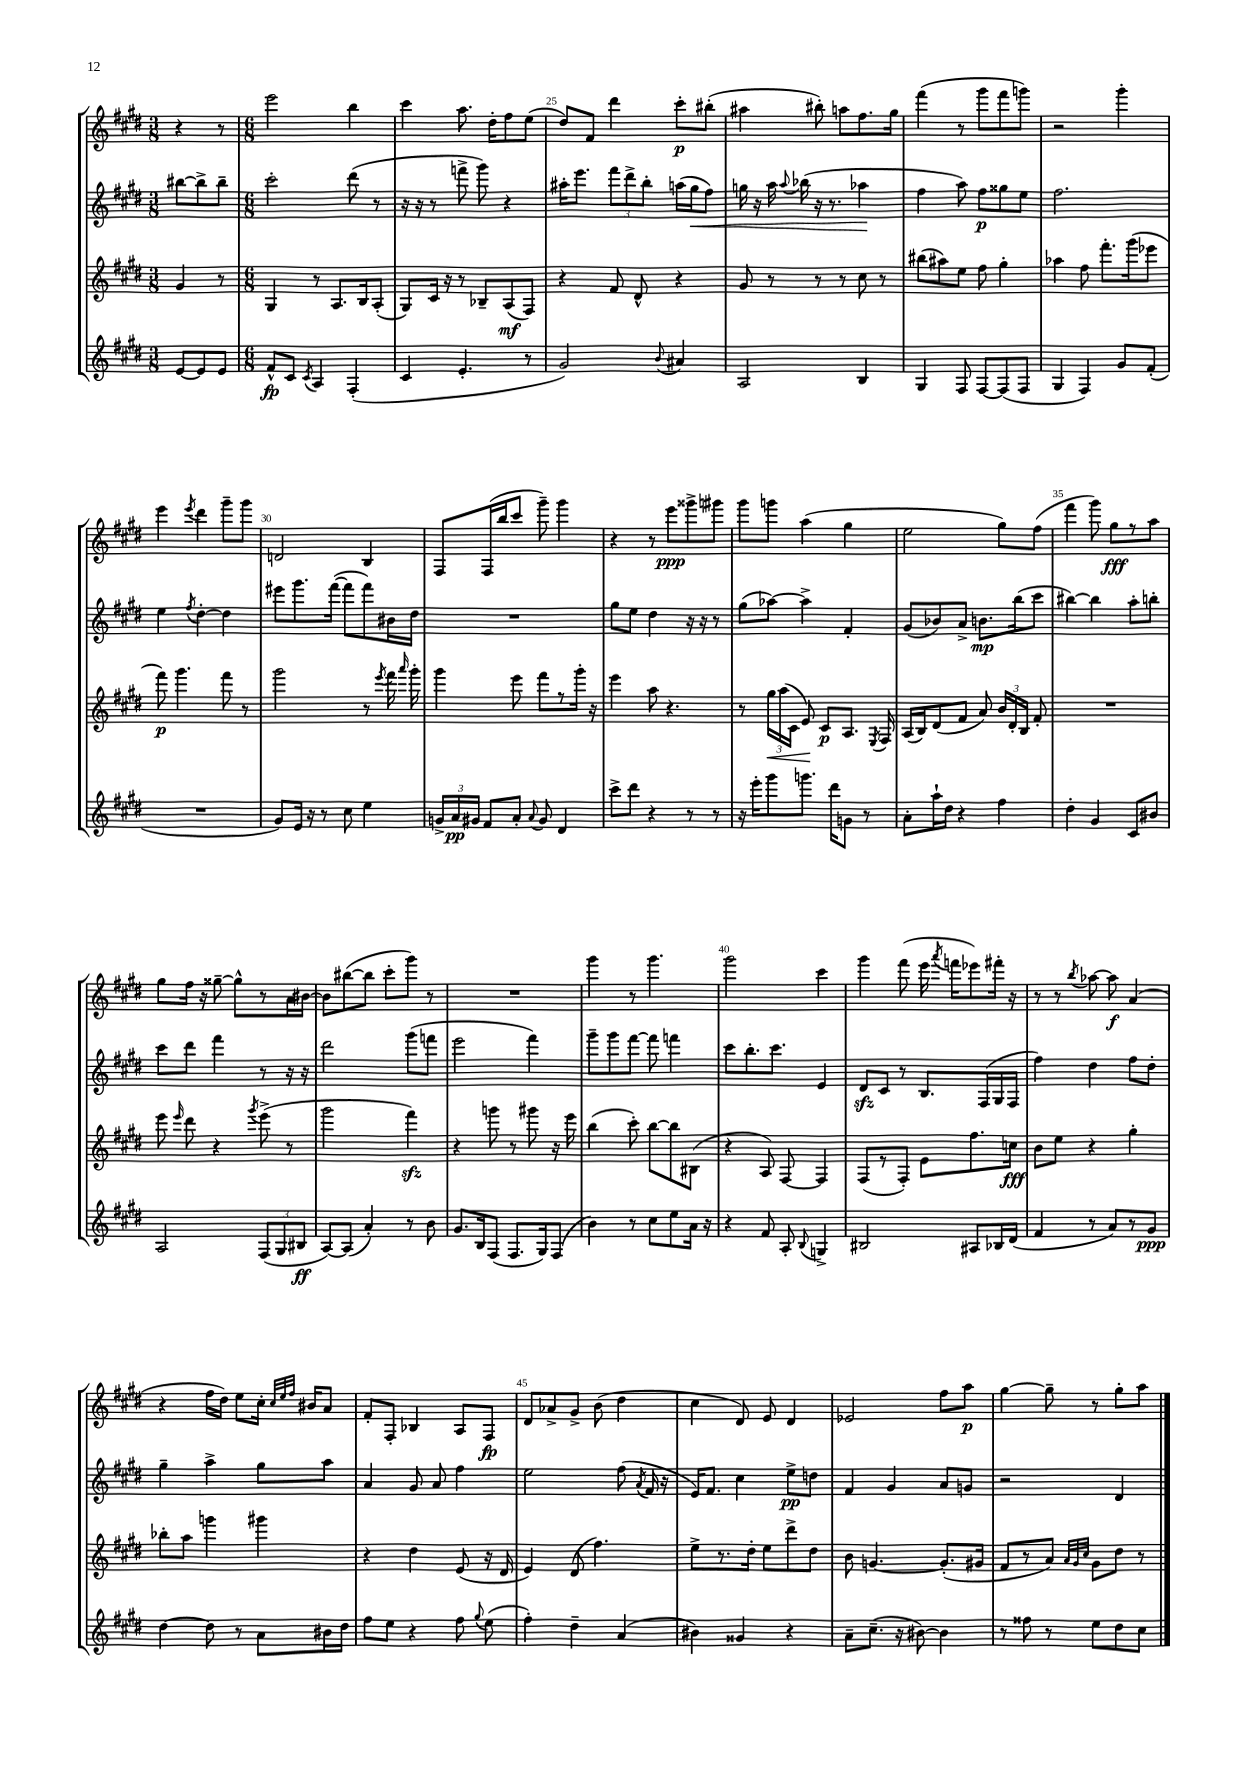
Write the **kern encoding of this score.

**kern	**dynam	**kern	**dynam	**kern	**dynam	**kern	**dynam
*part4	*part4	*part3	*part3	*part2	*part2	*part1	*part1
*staff4	*staff4	*staff3	*staff3	*staff2	*staff2	*staff1	*staff1
*clefG2	*	*clefG2	*	*clefG2	*	*clefG2	*
*k[f#c#g#d#]	*	*k[f#c#g#d#]	*	*k[f#c#g#d#]	*	*k[f#c#g#d#]	*
*M3/8	*	*M3/8	*	*M3/8	*	*M3/8	*
=22	=22	=22	=22	=22	=22	=22	=22
[8e/L	.	4g#/	.	[8bb#X\L	.	4r	.
8e/]	.	.	.	8bb#^\]	.	.	.
8e/J	.	8r	.	8bb#~\J	.	8r	.
=23	=23	=23	=23	=23	=23	=23	=23
*M6/8	*	*M6/8	*	*M6/8	*	*M6/8	*
8f#^^/L	fp	4G#/	.	2ccc#'\	.	2eee\	.
8c#/J	.	.	.	.	.	.	.
8qc#/	.	.	.	.	.	.	.
4A/	.	8r	.	.	.	.	.
.	.	8.A/L	.	.	.	.	.
(4F#'/	.	.	.	(8ddd#\	.	4bb\	.
.	.	16B/k	.	.	.	.	.
.	.	(8A'/J	.	8r	.	.	.
=24	=24	=24	=24	=24	=24	=24	=24
4c#/	.	8G#/L)	.	16r	.	4ccc#\	.
.	.	.	.	16r	.	.	.
.	.	16c#/Jk	.	8r	.	.	.
.	.	16r	.	.	.	.	.
4.e'/	.	8r	.	8fffn^\	.	8.aa\	.
.	.	8B-X~/L	.	8ggg#\)	.	.	.
.	.	.	.	.	.	16dd#'\KL	.
.	.	(8A/	mf	4r	.	8ff#\	.
8r	.	8F#/J)	.	.	.	(8ee\J	.
=25	=25	=25	=25	=25	=25	=25	=25
2g#/)	.	4r	.	16aa#X'\KL	.	8dd#/L)	.
.	.	.	.	8.eee\J	.	.	.
.	.	.	.	.	.	8f#/J	.
.	.	8f#/	.	12fff#\L	.	4ddd#\	.
.	.	.	.	12ddd#^\	.	.	.
.	.	8d#^^/	.	.	.	.	.
.	.	.	.	12bb'\J	.	.	.
8qqb/	.	.	.	.	.	.	.
4a#X/	.	4r	.	(16aan\LL	.	8ccc#'\L	p
!	!	!	!	!	!LO:HP:b	!	!
.	.	.	.	16gg#\J	<	.	.
.	.	.	.	8ff#\J)	.	(8bb#X'\J	.
=26	=26	=26	=26	=26	=26	=26	=26
2A/	.	8g#/	.	16ggn\	.	4aa#X\	.
.	.	.	.	16r	.	.	.
.	.	8r	.	16aa\	.	.	.
.	.	.	.	8qqaa/	.	.	.
.	.	.	.	(16bb-X\	.	.	.
.	.	8r	.	16r	.	8bb#X'\)	.
.	.	.	.	8.r	.	.	.
.	.	8r	.	.	.	8aan\L	.
4B/	.	8cc#\	.	4aa-X\	.	8.ff#\	.
.	.	8r	.	.	.	.	.
.	.	.	.	.	.	16gg#\Jk	.
.	.	.	.	.	[	.	.
=27	=27	=27	=27	=27	=27	=27	=27
4G#/	.	(8bb#X\L	.	4ff#\	.	(4fff#\	.
.	.	8aa#X\)	.	.	.	.	.
8F#/	.	8ee\J	.	8aa\)	.	8r	.
[8F#/L	.	8ff#\	.	8ff#\L	p	8ggg#\L	.
(8F#/]	.	4gg#'\	.	8gg##X\	.	8fff#\	.
8F#/J	.	.	.	8ee\J	.	8gggn\J)	.
=28	=28	=28	=28	=28	=28	=28	=28
4G#/	.	4aa-X\	.	2.ff#\	.	2r	.
4F#/)	.	8ff#\	.	.	.	.	.
.	.	8.fff#'\L	.	.	.	.	.
8g#/L	.	.	.	.	.	4ggg#'\	.
.	.	(16ggg#\k	.	.	.	.	.
(8f#'/J	.	8eee-X\J	.	.	.	.	.
!!LO:LB:g=z
=29	=29	=29	=29	=29	=29	=29	=29
2.r	.	8fff#\)	p	4ee\	.	4eee\	.
.	.	4.ggg#\	.	.	.	.	.
.	.	.	.	8qff#/	.	8qeee/	.
.	.	.	.	[4dd#'\	.	4ddd#\	.
.	.	8fff#\	.	4dd#\]	.	8ggg#~\L	.
.	.	8r	.	.	.	8ggg#\J	.
=30	=30	=30	=30	=30	=30	=30	=30
8g#/L)	.	2ggg#\	.	8eee#X\L	.	2dn/	.
16e/Jk	.	.	.	8.ggg#\	.	.	.
16r	.	.	.	.	.	.	.
8r	.	.	.	.	.	.	.
.	.	.	.	([16fff#\Jk	.	.	.
8cc#\	.	.	.	8fff#\L]	.	.	.
4ee\	.	8r	.	8fff#\)	.	4B/	.
.	.	8qeee/	.	.	.	.	.
.	.	16fff#\	.	16b#X\L	.	.	.
.	.	16qqaaa/	.	.	.	.	.
.	.	16ggg#'\	.	16dd#\JJ	.	.	.
=31	=31	=31	=31	=31	=31	=31	=31
24gn^/LL	.	4ggg#\	.	2.r	.	8F#/L	.
24a/	pp	.	.	.	.	.	.
24g#X/JJ	.	.	.	.	.	.	.
8f#/L	.	.	.	.	.	(16F#/L	.
.	.	.	.	.	.	16bb/J	.
8a'/J	.	8eee\	.	.	.	8ccc#/J	.
8qqa/	.	.	.	.	.	.	.
8g#/	.	8fff#\L	.	.	.	8ggg#~\)	.
4d#/	.	8r	.	.	.	4ggg#\	.
.	.	16ggg#'\Jk	.	.	.	.	.
.	.	16r	.	.	.	.	.
=32	=32	=32	=32	=32	=32	=32	=32
8ccc#^\L	.	4eee\	.	8gg#\L	.	4r	.
8ddd#\J	.	.	.	8ee\J	.	.	.
4r	.	8aa\	.	4dd#\	.	8r	.
.	.	4.r	.	.	.	8eee\L	ppp
8r	.	.	.	16r	.	8ggg##X^\	.
.	.	.	.	16r	.	.	.
8r	.	.	.	8r	.	8ggg#X\J	.
=33	=33	=33	=33	=33	=33	=33	=33
16r	.	8r	.	(8gg#\L	.	8ggg#\L	.
16eee'\KL	.	.	.	.	.	.	.
!	!	!	!LO:HP:b	!	!	!	!
8ggg#\	.	24gg#\LL	<	[8aa-X\J)	.	8gggn\J	.
.	.	(24aa\	.	.	.	.	.
.	.	24c#\JJ	.	.	.	.	.
8.gggn\J	.	8e/)	.	4aa-^\]	.	(4aa\	.
.	.	8c#/L	[ p	.	.	.	.
16ddd#\KL	.	.	.	.	.	.	.
8gn\J	.	8.A/J	.	4f#'/	.	4gg#\	.
8r	.	.	.	.	.	.	.
.	.	8qE/	.	.	.	.	.
.	.	16F#/	.	.	.	.	.
=34	=34	=34	=34	=34	=34	=34	=34
8a'\L	.	(16A/LL	.	(8g#/L	.	2ee\	.
.	.	16B/J)	.	.	.	.	.
16aa`\L	.	(8d#/	.	8b-X/)	.	.	.
16dd#\JJ	.	.	.	.	.	.	.
4r	.	8f#/J	.	8a^/J	.	.	.
.	.	8a/)	.	8.bn\L	mp	.	.
4ff#\	.	24b/LL	.	.	.	8gg#\L)	.
.	.	24d#'/	.	.	.	.	.
.	.	.	.	(16bb\k	.	.	.
.	.	24B/JJ	.	.	.	.	.
.	.	8f#'/	.	8ccc#\J	.	(8ff#\J	.
=35	=35	=35	=35	=35	=35	=35	=35
4dd#'\	.	2.r	.	[4bb#X\)	.	4fff#\	.
4g#/	.	.	.	4bb#\]	.	8ggg#\)	.
.	.	.	.	.	.	8gg#\L	fff
8c#/L	.	.	.	8aa'\L	.	8r	.
8b#X/J	.	.	.	8bbn'\J	.	8aa\J	.
!!LO:LB:g=z
=36	=36	=36	=36	=36	=36	=36	=36
2A/	.	8eee\	.	8ccc#\L	.	8gg#\L	.
.	.	16qqeee/	.	.	.	.	.
.	.	8ddd#\	.	8ddd#\J	.	16ff#\Jk	.
.	.	.	.	.	.	16r	.
.	.	4r	.	4fff#\	.	[8gg##X~\	.
.	.	.	.	.	.	8gg##^^\L]	.
.	.	8qggg#/	.	.	.	.	.
(12F#/L	.	(8eee^\	.	8r	.	8r	.
12G#/	.	.	.	.	.	.	.
.	.	8r	.	16r	.	16a\L	.
12B#X/J	ff	.	.	.	.	.	.
.	.	.	.	16r	.	[16b#X\JJ	.
=37	=37	=37	=37	=37	=37	=37	=37
[8A/L)	.	2ggg#\	.	2ddd#\	.	8b#\L]	.
(8A/J]	.	.	.	.	.	([8bb#X\	.
4a'/)	.	.	.	.	.	8bb#\J]	.
.	.	.	.	.	.	8ccc#'\L	.
8r	.	4fff#zz\)	.	(8ggg#\L	.	8ggg#\J)	.
8b\	.	.	.	8fffn\J	.	8r	.
=38	=38	=38	=38	=38	=38	=38	=38
8.g#/L	.	4r	.	2eee\	.	2.r	.
16B/k	.	.	.	.	.	.	.
(8F#/J	.	8gggn\	.	.	.	.	.
8.F#/L	.	8r	.	.	.	.	.
.	.	8ggg#X\	.	4fff#\)	.	.	.
16G#/k)	.	.	.	.	.	.	.
(8F#/J	.	16r	.	.	.	.	.
.	.	16eee\	.	.	.	.	.
=39	=39	=39	=39	=39	=39	=39	=39
4b\)	.	(4bb\	.	8ggg#~\L	.	4ggg#\	.
.	.	.	.	8ggg#\	.	.	.
8r	.	8ccc#'\)	.	[8fff#\J	.	8r	.
8cc#\L	.	[8bb\L	.	8fff#\]	.	4.ggg#\	.
8ee\	.	8bb\]	.	4fffn\	.	.	.
16a\Jk	.	(8B#X\J	.	.	.	.	.
16r	.	.	.	.	.	.	.
=40	=40	=40	=40	=40	=40	=40	=40
4r	.	4r	.	8ccc#\L	.	2ggg#\	.
.	.	.	.	8.bb'\	.	.	.
8f#/	.	8A/)	.	.	.	.	.
.	.	.	.	8.ccc#\J	.	.	.
8A'/	.	[8F#/	.	.	.	.	.
8qqB/	.	.	.	.	.	.	.
4Gn^/	.	4F#/]	.	4e/	.	4ccc#\	.
=41	=41	=41	=41	=41	=41	=41	=41
2B#X/	.	(8F#/L	.	8d#zz/L	.	4ggg#\	.
.	.	8r	.	8c#/J	.	.	.
.	.	8F#'/J)	.	8r	.	(8fff#\	.
.	.	8e\L	.	8.B/L	.	16eee\	.
.	.	.	.	.	.	8qaaa/	.
.	.	.	.	.	.	16fffn\KL	.
8A#X/L	.	8.ff#\	.	.	.	8eee-X\)	.
.	.	.	.	(16F#/L	.	.	.
16B-X/L	.	.	.	16G#/	.	16fff#X'\Jk	.
(16d#/JJ	.	16ccn\Jk	fff	16F#/JJ	.	16r	.
=42	=42	=42	=42	=42	=42	=42	=42
4f#/	.	8b\L	.	4ff#\)	.	8r	.
.	.	8ee\J	.	.	.	8r	.
.	.	.	.	.	.	8qbb/	.
8r	.	4r	.	4dd#\	.	[8aa-X\	.
8a/L)	.	.	.	.	.	8aa-\]	f
8r	.	4gg#'\	.	8ff#\L	.	(4a/	.
8g#/J	ppp	.	.	8dd#'\J	.	.	.
!!LO:LB:g=z
=43	=43	=43	=43	=43	=43	=43	=43
[4dd#\	.	8bb-X'\L	.	4gg#~\	.	4r	.
.	.	8aa\J	.	.	.	.	.
8dd#\]	.	4gggn\	.	4aa^\	.	16ff#\LL	.
.	.	.	.	.	.	16dd#\JJ)	.
8r	.	.	.	.	.	8ee\L	.
8a\L	.	4ggg#X\	.	8gg#\L	.	16cc#'\Jk	.
.	.	.	.	.	.	32qqcc#/LLL	.
.	.	.	.	.	.	32qqee/	.
.	.	.	.	.	.	32qqff#/JJJ	.
.	.	.	.	.	.	16b#X/KL	.
16b#X\L	.	.	.	8aa\J	.	8a/J	.
16dd#\JJ	.	.	.	.	.	.	.
=44	=44	=44	=44	=44	=44	=44	=44
8ff#\L	.	4r	.	4a/	.	8f#'/L	.
8ee\J	.	.	.	.	.	8F#'/J	.
4r	.	4dd#\	.	8g#/	.	4B-X/	.
.	.	.	.	8a/	.	.	.
8ff#\	.	(8e/	.	4ff#\	.	8A/L	.
8qqgg#/	.	.	.	.	.	.	.
(8ee\	.	16r	.	.	.	8F#/J	fp
.	.	16d#/	.	.	.	.	.
=45	=45	=45	=45	=45	=45	=45	=45
4ff#'\)	.	4e/)	.	2ee\	.	8d#/L	.
.	.	.	.	.	.	8a-X^/	.
4dd#~\	.	(8d#/	.	.	.	8g#^/J	.
.	.	4.ff#\)	.	.	.	(8b\	.
(4a/	.	.	.	(8ff#\	.	4dd#\	.
.	.	.	.	8qa/	.	.	.
.	.	.	.	16f#/	.	.	.
.	.	.	.	16r	.	.	.
=46	=46	=46	=46	=46	=46	=46	=46
4b#X\)	.	8ee^\L	.	16e/KL)	.	4cc#\	.
.	.	.	.	8.f#/J	.	.	.
.	.	8.r	.	.	.	.	.
4g##X/	.	.	.	4cc#\	.	8d#/)	.
.	.	16dd#'\Jk	.	.	.	.	.
.	.	8ee\L	.	.	.	8e/	.
4r	.	8ddd#^\	.	8ee^\L	pp	4d#/	.
.	.	8dd#\J	.	8ddn\J	.	.	.
=47	=47	=47	=47	=47	=47	=47	=47
8a~\L	.	8b\	.	4f#/	.	2e-X/	.
(8.cc#~\J	.	[4.gn/	.	.	.	.	.
.	.	.	.	4g#/	.	.	.
16r	.	.	.	.	.	.	.
[8b#X\)	.	.	.	.	.	.	.
4b#\]	.	(8.g'/L]	.	8a/L	.	8ff#\L	.
.	.	.	.	8gn/J	.	8aa\J	p
.	.	16g#X/Jk	.	.	.	.	.
=48	=48	=48	=48	=48	=48	=48	=48
8r	.	8f#/L	.	2r	.	[4gg#\	.
8ff##X\	.	8r	.	.	.	.	.
8r	.	8a/J)	.	.	.	8gg#~\]	.
.	.	32qqa/LLL	.	.	.	.	.
.	.	32qqg#/	.	.	.	.	.
.	.	32qqcc#/JJJ	.	.	.	.	.
8ee\L	.	8g#\L	.	.	.	8r	.
8dd#\	.	8dd#\J	.	4d#/	.	8gg#'\L	.
8cc#\J	.	8r	.	.	.	8aa\J	.
==	==	==	==	==	==	==	==
*-	*-	*-	*-	*-	*-	*-	*-
